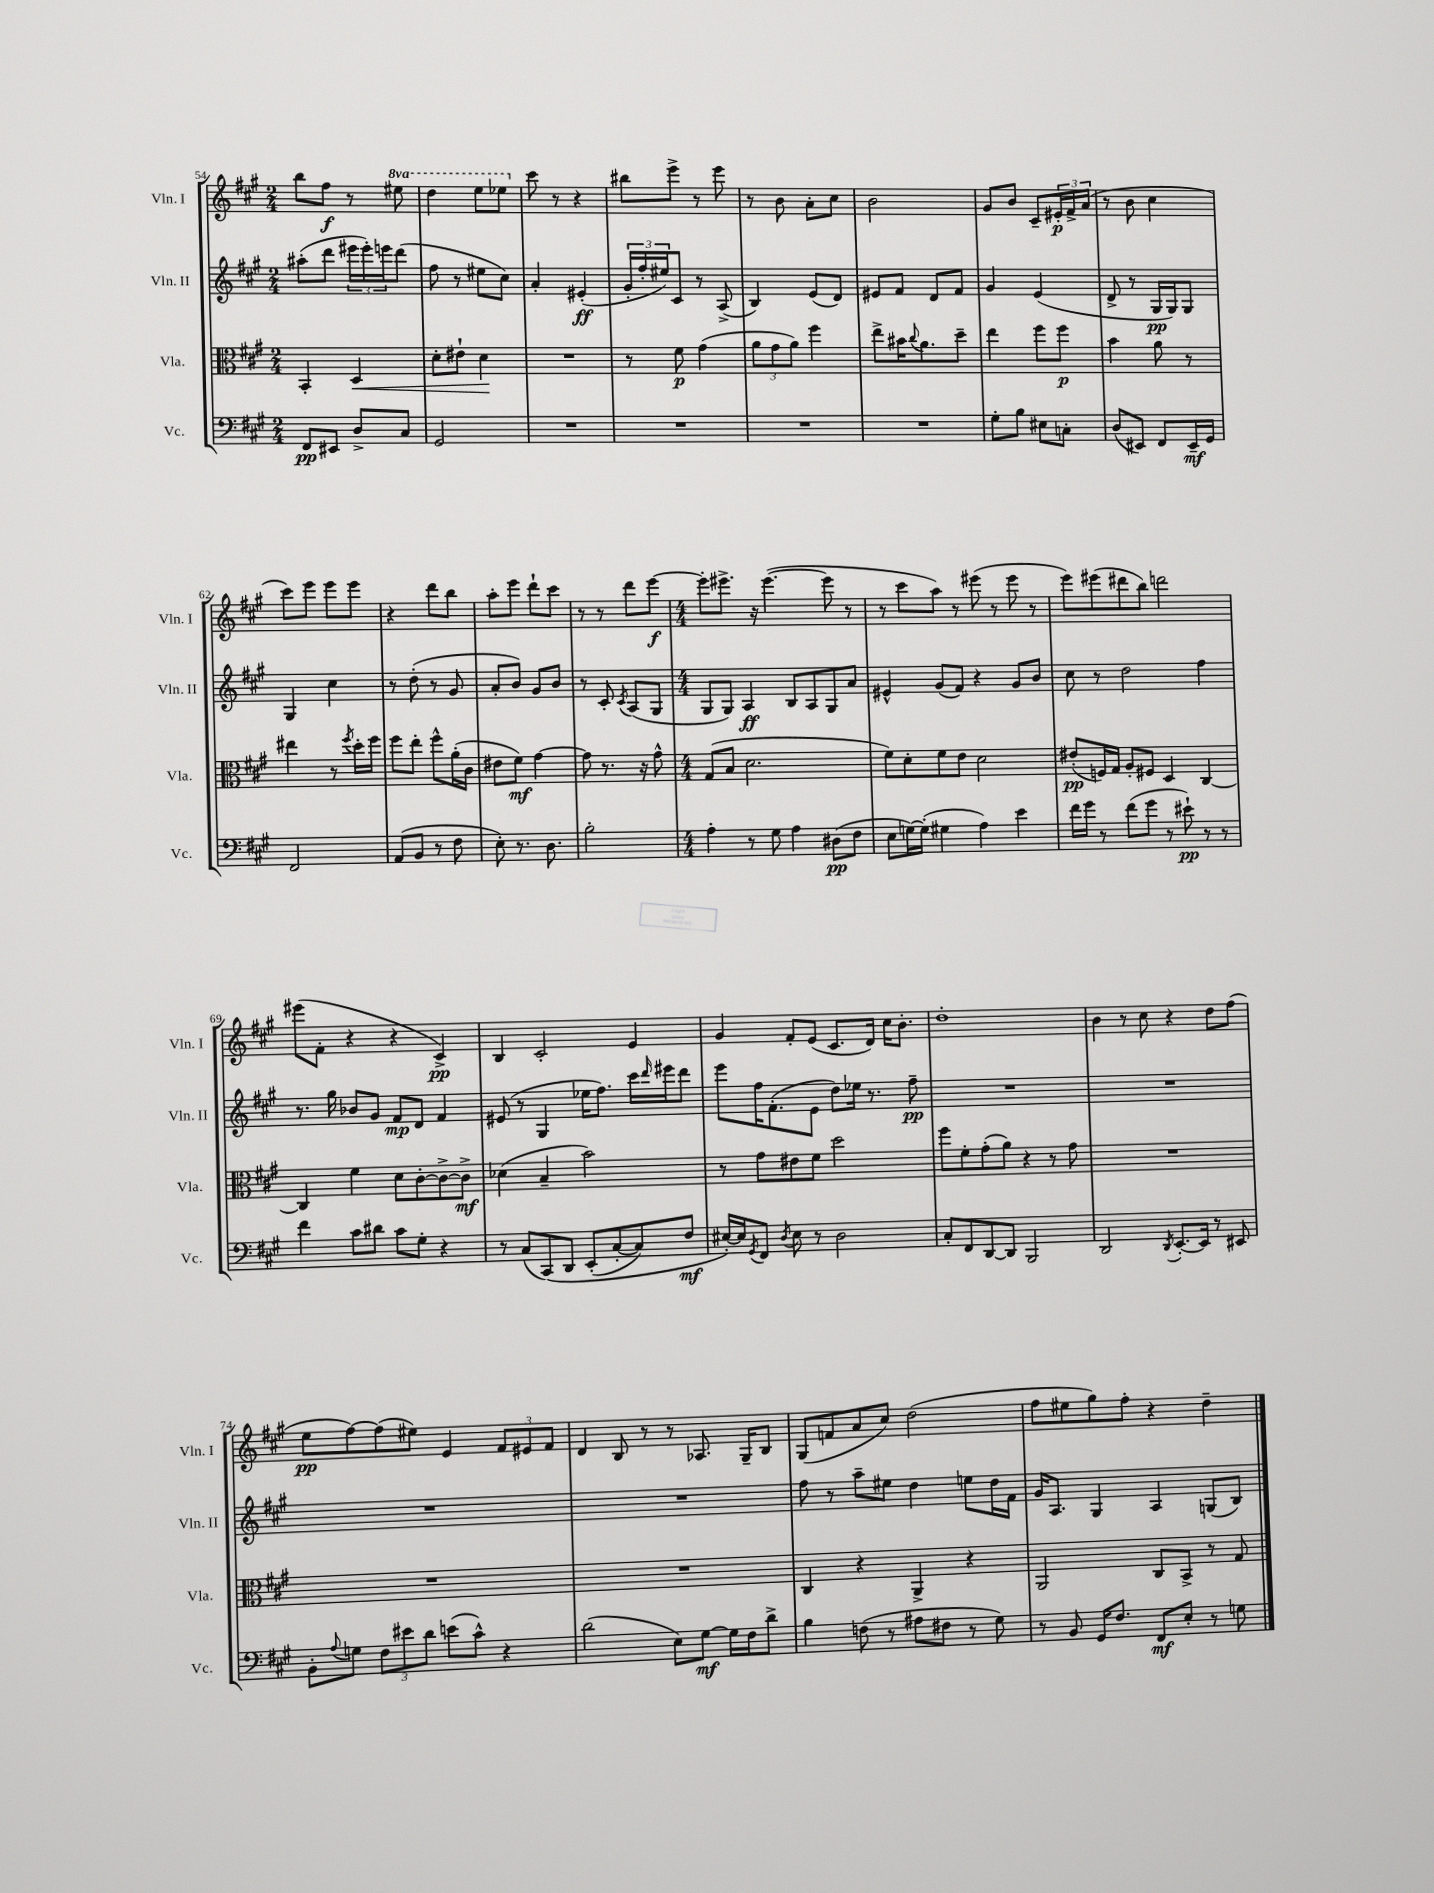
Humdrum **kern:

**kern	**dynam	**kern	**dynam	**kern	**dynam	**kern	**dynam
*part4	*part4	*part3	*part3	*part2	*part2	*part1	*part1
*staff4	*staff4	*staff3	*staff3	*staff2	*staff2	*staff1	*staff1
*I"Vc.	*	*I"Vla.	*	*I"Vln. II	*	*I"Vln. I	*
*I'Vc.	*	*I'Vla.	*	*I'Vln. II	*	*I'Vln. I	*
*clefF4	*	*clefC3	*	*clefG2	*	*clefG2	*
*k[f#c#g#]	*	*k[f#c#g#]	*	*k[f#c#g#]	*	*k[f#c#g#]	*
*M2/4	*	*M2/4	*	*M2/4	*	*M2/4	*
=54	=54	=54	=54	=54	=54	=54	=54
8FF#/L	pp	4BB'/	.	(8aa#X'\L	.	8bb\L	.
8EE#X/J	.	.	.	8ddd\J	.	8ff#\J	f
!	!	!	!LO:HP:b	!	!	!	!
8D^/L	.	4D/	<	24eee#X\LL	.	8r	.
.	.	.	.	24eee#'\)	.	.	.
.	.	.	.	24eeen\J	.	.	.
*	*	*	*	*	*	*8va	*
8C#/J	.	.	.	(8ddd\J	.	8eee#X\	.
=55	=55	=55	=55	=55	=55	=55	=55
2GG#/	.	8d'\L	.	8ff#\	.	4ddd\	.
.	.	8e#X`\J	.	8r	.	.	.
.	.	4d\	.	8ee#X\L	.	8eee\L	.
.	.	.	.	8cc#\J)	.	8eee-X\J	.
.	.	.	[	.	.	.	.
=56	=56	=56	=56	=56	=56	=56	=56
*	*	*	*	*	*	*X8va	*
2r	.	2r	.	4a'/	.	8ccc#\	.
.	.	.	.	.	.	8r	.
.	.	.	.	(4e#X'/	ff	4r	.
=57	=57	=57	=57	=57	=57	=57	=57
2r	.	8r	.	24g#'/LL	.	8bb#X\L	.
.	.	.	.	24ff#'/	.	.	.
.	.	.	.	24ee#X/J)	.	.	.
.	.	8f#\	p	8c#/J	.	8eee^\J	.
.	.	(4g#\	.	8r	.	8r	.
.	.	.	.	(8A^/	.	8eee\	.
=58	=58	=58	=58	=58	=58	=58	=58
2r	.	12a\L	.	4B/)	.	8r	.
.	.	12g#\	.	.	.	.	.
.	.	.	.	.	.	8b\	.
.	.	12a\J)	.	.	.	.	.
.	.	4ff#\	.	(8e/L	.	8a'\L	.
.	.	.	.	8d/J)	.	8cc#\J	.
=59	=59	=59	=59	=59	=59	=59	=59
2r	.	8ee^\L	.	8e#X/L	.	2b\	.
.	.	16b#X\K	.	8f#/J	.	.	.
.	.	8qqcc#/	.	.	.	.	.
.	.	8.a\	.	.	.	.	.
.	.	.	.	8d/L	.	.	.
.	.	8dd~\J	.	8f#/J	.	.	.
=60	=60	=60	=60	=60	=60	=60	=60
8G#'\L	.	4ee\	.	4g#/	.	8g#/L	.
8B\J	.	.	.	.	.	8b/J	.
8E#X\L	.	8ff#\L	.	(4e/	.	8c#~/L	.
8Cn'\J	.	8ff#\J	p	.	.	24e#X'/L	p
.	.	.	.	.	.	24f#^/	.
.	.	.	.	.	.	(24a/JJ	.
=61	=61	=61	=61	=61	=61	=61	=61
(8D/L	.	4b\	.	8d^/	.	8r	.
8EE#X/J)	.	.	.	8r	.	8b\	.
8FF#/L	.	8a\	.	16G#/LL	pp	4cc#\	.
.	.	.	.	16G#/J)	.	.	.
16EE#~/L	mf	8r	.	8G#/J	.	.	.
16GG#/JJ	.	.	.	.	.	.	.
!!LO:LB:g=z
=62	=62	=62	=62	=62	=62	=62	=62
2FF#/	.	4ee#X\	.	4G#/	.	8ccc#\L)	.
.	.	.	.	.	.	8eee\J	.
.	.	8r	.	4cc#\	.	8eee\L	.
.	.	8qff#/	.	.	.	.	.
.	.	16dd'\LL	.	.	.	8eee\J	.
.	.	16ff#\JJ	.	.	.	.	.
=63	=63	=63	=63	=63	=63	=63	=63
(8AA/L	.	8ff#\L	.	8r	.	4r	.
8BB/J	.	8ee'\J	.	(8dd'\	.	.	.
8r	.	8ff#^^\L	.	8r	.	8ddd\L	.
8F#\	.	(16a'\L	.	8g#/	.	8bb\J	.
.	.	16c#\JJ	.	.	.	.	.
=64	=64	=64	=64	=64	=64	=64	=64
8E'\)	.	8e#X\L	.	8a'/L	.	8aa'\L	.
8.r	.	8f#\J)	mf	8b/J)	.	8eee\J	.
.	.	[4g#\	.	8g#/L	.	8ddd`\L	.
8.D\	.	.	.	.	.	.	.
.	.	.	.	8b/J	.	8ccc#\J	.
=65	=65	=65	=65	=65	=65	=65	=65
2B'\	.	8g#\]	.	8r	.	8r	.
.	.	8.r	.	8c#'/	.	8r	.
.	.	.	.	8qc#/	.	.	.
.	.	.	.	(8A/L	.	8ddd\L	.
.	.	16r	.	.	.	.	.
.	.	8g#^^\	.	8G#/J	.	[8eee\J	f
=66	=66	=66	=66	=66	=66	=66	=66
*M4/4	*	*M4/4	*	*M4/4	*	*M4/4	*
4A'\	.	(8G#/L	.	8G#/L	.	8eee'\L]	.
.	.	8B/J	.	8G#/J)	.	8.eee#X^\J	.
8r	.	2.d\	.	4A/	ff	.	.
.	.	.	.	.	.	16r	.
8G#\	.	.	.	.	.	([4.eee#\	.
4A\	.	.	.	8B/L	.	.	.
.	.	.	.	8A/	.	.	.
(8D#X\L	pp	.	.	8G#/	.	8eee#\]	.
8F#\J	.	.	.	8a/J	.	8r	.
=67	=67	=67	=67	=67	=67	=67	=67
8E\L	.	8f#\L)	.	4e#X^^/	.	8r	.
[16Gn\L)	.	8d'\	.	.	.	8ccc#\L	.
(16G'\JJ]	.	.	.	.	.	.	.
4G#X\	.	8f#\	.	(8g#/L	.	8aa\J)	.
.	.	8e\J	.	8f#/J)	.	8r	.
4A\)	.	2d\	.	4r	.	(8eee#X\	.
.	.	.	.	.	.	8r	.
4e\	.	.	.	8g#/L	.	8eee#\	.
.	.	.	.	8b/J	.	8r	.
=68	=68	=68	=68	=68	=68	=68	=68
16f#\LL	.	(8e#X'/L	pp	8cc#\	.	8eee\L)	.
16g#\JJ	.	.	.	.	.	.	.
8r	.	16Fn/L)	.	8r	.	(8eee#X\	.
.	.	16G#/JJ	.	.	.	.	.
(8f#\L	.	8A'/L	.	2dd\	.	8ddd#X\	.
8g#\J	.	8F#X/J	.	.	.	8bb\J)	.
8r	.	4D/	.	.	.	2dddn\	.
8e#X`\)	pp	.	.	.	.	.	.
8r	.	[4C#/	.	4ff#\	.	.	.
8r	.	.	.	.	.	.	.
!!LO:LB:g=z
=69	=69	=69	=69	=69	=69	=69	=69
4f#\	.	4C#/]	.	8.r	.	(8eee#X\L	.
.	.	.	.	.	.	8f#'\J	.
.	.	.	.	16gg#\	.	.	.
8c#\L	.	4f#\	.	8b-X/L	.	4r	.
8d#X\J	.	.	.	8g#/J	.	.	.
8c#\L	.	8d\L	.	8f#/L	mp	4r	.
8G#'\J	.	[8c#'\	.	8d/J	.	.	.
4r	.	8c#^\_	.	4f#/	.	4c#^/)	pp
.	.	8c#^\J]	mf	.	.	.	.
=70	=70	=70	=70	=70	=70	=70	=70
8r	.	(4d-X\	.	(8e#X/	.	4B/	.
(8C#/L	.	.	.	8r	.	.	.
(8CC#/)	.	4B~/	.	4G#/	.	2c#'/	.
8DD/J	.	.	.	.	.	.	.
(8EE'/L	.	2b\)	.	16ee-X\KL	.	.	.
.	.	.	.	8.ff#\J)	.	.	.
[8C#'/	.	.	.	.	.	.	.
8C#/])	.	.	.	16ccc#\LL	.	4e/	.
.	.	.	.	16qqddd/	.	.	.
.	.	.	.	16eee#X\J	.	.	.
8F#/J	mf	.	.	8ddd\J	.	.	.
=71	=71	=71	=71	=71	=71	=71	=71
[16E#X'/LL)	.	8r	.	8eee\L	.	4g#/	.
16E#/J]	.	.	.	.	.	.	.
8qGG#/	.	.	.	.	.	.	.
8FF#/J	.	8g#\L	.	16ff#\K	.	.	.
.	.	.	.	(8.f#'\	.	.	.
8qD/	.	.	.	.	.	.	.
8E#\	.	8e#X\	.	.	.	8f#'/L	.
8r	.	8f#\J	.	8e\J	.	(8e/J	.
2D\	.	2dd\	.	8dd\L)	.	8.c#/L	.
.	.	.	.	16ee-X\Jk	.	.	.
.	.	.	.	8.r	.	16d/Jk)	.
.	.	.	.	.	.	16cc#\KL	.
.	.	.	.	.	.	8.b'\J	.
.	.	.	.	8ff#~\	pp	.	.
=72	=72	=72	=72	=72	=72	=72	=72
8C#'/L	.	8ff#\L	.	1r	.	1dd'	.
8FF#/	.	8f#'\	.	.	.	.	.
[8DD/	.	(8g#'\	.	.	.	.	.
8DD/J]	.	8a\J)	.	.	.	.	.
2BBB/	.	4r	.	.	.	.	.
.	.	8r	.	.	.	.	.
.	.	8g#\	.	.	.	.	.
=73	=73	=73	=73	=73	=73	=73	=73
2DD/	.	1r	.	1r	.	4b\	.
.	.	.	.	.	.	8r	.
.	.	.	.	.	.	8cc#\	.
8qDD/	.	.	.	.	.	.	.
[8.EE'/L	.	.	.	.	.	4r	.
16EE/Jk]	.	.	.	.	.	.	.
8r	.	.	.	.	.	8dd\L	.
8EE#X/	.	.	.	.	.	(8ff#\J	.
!!LO:LB:g=z
=74	=74	=74	=74	=74	=74	=74	=74
8BB'\L	.	1r	.	1r	.	8ee\L	pp
8qqA/	.	.	.	.	.	.	.
8Gn\J	.	.	.	.	.	[8ff#\)	.
12F#\L	.	.	.	.	.	(8ff#\]	.
12e#X\	.	.	.	.	.	.	.
.	.	.	.	.	.	8ee#X\J)	.
12d\J	.	.	.	.	.	.	.
(8en\L	.	.	.	.	.	4e/	.
8c#^^\J)	.	.	.	.	.	.	.
4r	.	.	.	.	.	12f#/L	.
.	.	.	.	.	.	12e#X/	.
.	.	.	.	.	.	12f#/J	.
=75	=75	=75	=75	=75	=75	=75	=75
(2d\	.	1r	.	1r	.	4d/	.
.	.	.	.	.	.	8B/	.
.	.	.	.	.	.	8r	.
8E\L)	.	.	.	.	.	8r	.
[8G#\J	mf	.	.	.	.	8.A-X/	.
16G#\LL]	.	.	.	.	.	.	.
16F#\J	.	.	.	.	.	16G#~/KL	.
8d^\J	.	.	.	.	.	8B/J	.
=76	=76	=76	=76	=76	=76	=76	=76
4B\	.	4C#/	.	8ff#\	.	(8G#/L	.
.	.	.	.	8r	.	8fn/	.
(8Fn\	.	4r	.	8aa~\L	.	8a/	.
8r	.	.	.	8ee#X\J	.	8cc#/J)	.
8A#X\L	.	4AA^/	.	4dd\	.	(2dd\	.
8F#X\J	.	.	.	.	.	.	.
8r	.	4r	.	8een\L	.	.	.
8G#\)	.	.	.	16dd\L	.	.	.
.	.	.	.	16f#\JJ	.	.	.
=77	=77	=77	=77	=77	=77	=77	=77
8r	.	2AA/	.	16g#/KL	.	8ff#\L	.
.	.	.	.	8.A/J	.	.	.
8BB/	.	.	.	.	.	8ee#X\	.
16GG#/KL	.	.	.	4G#/	.	8gg#\)	.
8.F#/J	.	.	.	.	.	.	.
.	.	.	.	.	.	8ff#'\J	.
8FF#/L	mf	8C#/L	.	4A/	.	4r	.
8E'/J	.	8BB^/J	.	.	.	.	.
8r	.	8r	.	(8Gn/L	.	4dd~\	.
8Gn\	.	8G#/	.	8B/J)	.	.	.
==	==	==	==	==	==	==	==
*-	*-	*-	*-	*-	*-	*-	*-
